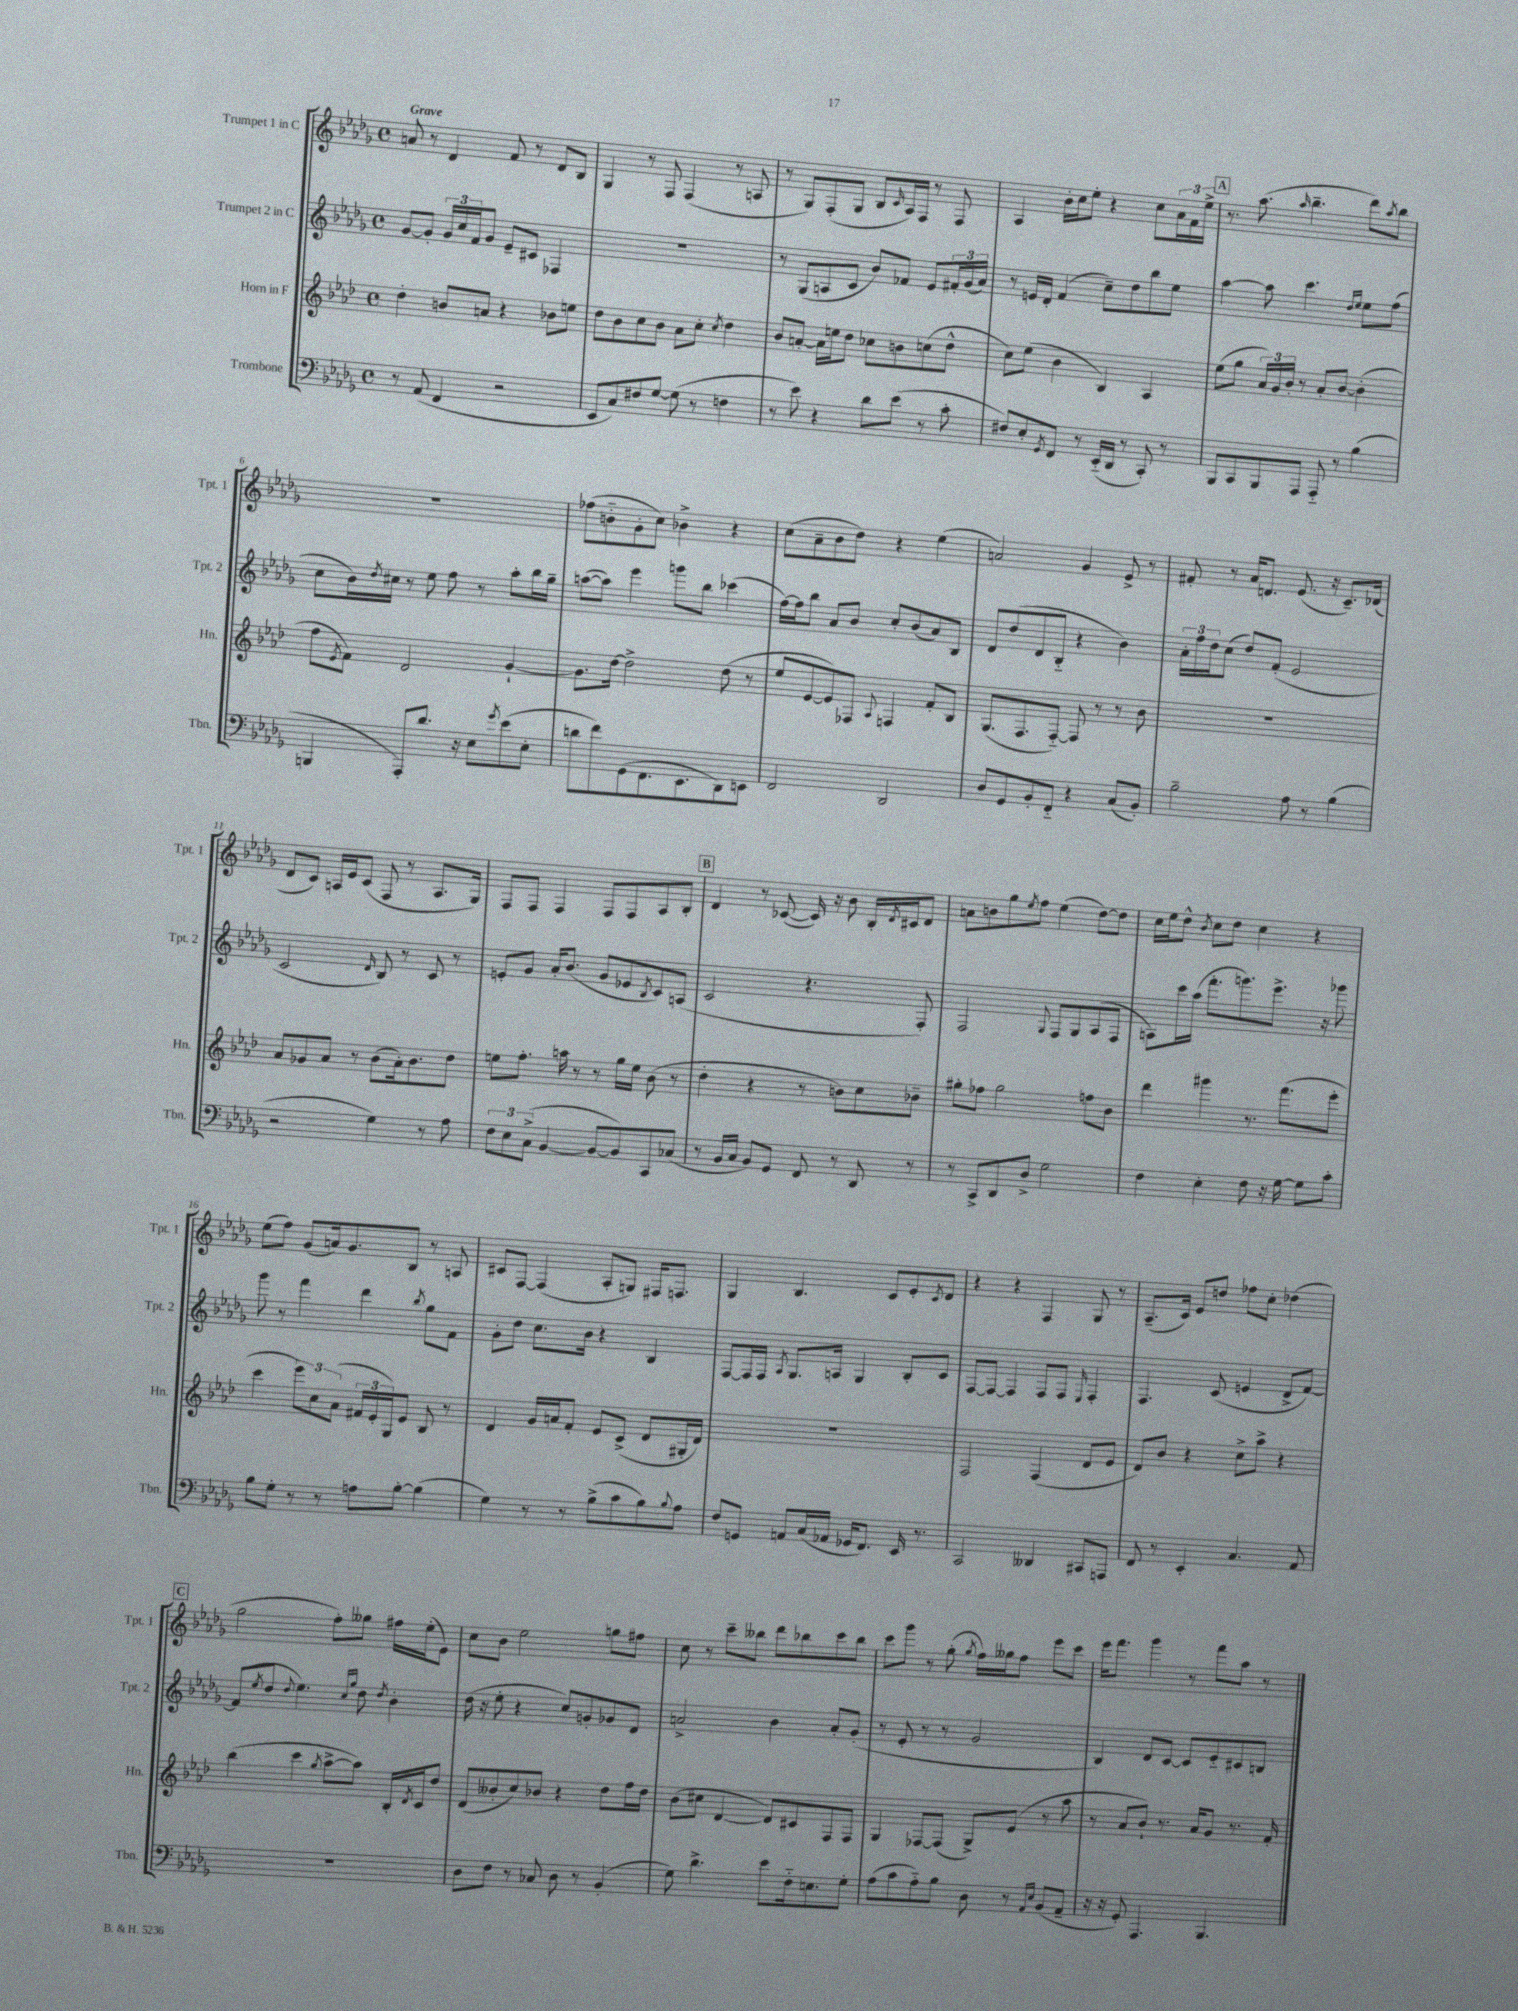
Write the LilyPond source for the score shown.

<<
\new StaffGroup <<
\new Staff = "s0" \with { instrumentName = "Trumpet 1 in C" shortInstrumentName = "Tpt. 1" } {
    \clef treble \key des \major \defaultTimeSignature \time 4/4 \tempo "Grave"
    a'8 r8 des'4 f'8 r8 des'8 bes8 |
    ges4 r8 f8 f4( r8 a8 |
    r8 ges8) f8-.( ges8 bes8 \grace { c'16 } aes16) f16 r8 f8 |
    aes4 bes'16-. c''16 ees''8-. r4 c''8 \tuplet 3/2 { aes'16 f'16 ees''16-> } |
    \mark \markup { \box "A" } r8. aes''8.( \grace { aes''16 } bes''4.-- des'''8) \acciaccatura { aes''8 } bes''8 |
    R1 |
    fes''8( b'8-_ ges'8-. c''8) bes'4-> r4 |
    c''8( aes'8-- bes'8 des''8) r4 ees''4( |
    a'2) ges'4 ees'8-> r8 |
    fis'8-. r8 aes'16 d'8. ees'8.( r16 c'8.--) des'16( |
    des'8 c'8) a16 ees'16 c'8( f8 r8 a8. ges16) |
    f8 f8 f4 f8 f8 aes8 bes8-. |
    \mark \markup { \box "B" } des'4 r8 ces'8~( ces'16) r16 bes'8 bes16-. \acciaccatura { des'8 } cis'16 des'8 |
    a'8 b'8 ges''8 \acciaccatura { ees''8 } f''8 ees''4( des''8~) des''8 |
    c''16 ees''16 des''8-^ \acciaccatura { bes'8 } c''8 des''8 c''4 r4 |
    ees''8( f''8) ges'8( a'16) ges'8. bes8 r8 a8 |
    cis'8 f8~ f4( aes8-. g8) fis16 f8. |
    ges4 bes4. c'8 ees'8-. \acciaccatura { c'8 } des'8 |
    r4 r4 f4 ges8 r8 |
    aes8.--( c'16) ees'8 d''8 fes''8 c''8-. des''4( |
    \mark \markup { \box "C" } ges''2 f''8-.) geses''8 fis''16 ees''16-.( ees'8) |
    c''8 bes'8 ees''2 g''8 fis''8 |
    c''8 r8 c'''8-- beses''8 des'''8 bes''8 c'''8 bes''8 |
    c'''8 ges'''8 r8 ges''8-.( \acciaccatura { ges''8 } f''16) geses''16 f''8 ees'''8 c'''8 |
    ees'''16 f'''8. ges'''4 r8 f'''8 aes''8 r8 \bar "|." |
}
\new Staff = "s1" \with { instrumentName = "Trumpet 2 in C" shortInstrumentName = "Tpt. 2" } {
    \clef treble \key des \major \defaultTimeSignature \time 4/4
    ges'8~ ges'8-. \tuplet 3/2 { ges'16 c''16 f'16 } ges'8 ees'8-- cis'8 fes4 |
    R1 |
    r8 ges8( a8 c'8 bes'8) fes'8 ees'8 \tuplet 3/2 { fis'16-. ges'16( aes'16) } |
    r8 e'16 des'16-. f'4( c''8--) des''8 bes''8 ees''8 |
    \mark \markup { \box "A" } aes''4~ aes''8 c'''4. \grace { des''16 ees''16 } ees''8 f''8( |
    c''8 bes'16) \acciaccatura { des''8 } cis''16 r8 ees''8 f''8 r8 aes''8-. bes''16 ges''16-- |
    a''8~( a''8) ees'''4 g'''8 bes''8 ces'''4( |
    f''16~) f''16 bes''8 aes'8 bes'8 c''8-. bes'8( aes'8) bes8 |
    des'8 des''8( des'8 bes8-_ r4 bes'4) |
    \tuplet 3/2 { aes'16-. f''16 des''16 } c''8( des''8) f'8-.( ees'2 |
    c'2 \grace { des'16 } bes8) r8 c'8 r8 |
    e'8-. ges'8 aes'16-. bes'8.( ges'8 ees'8 \acciaccatura { bes8 } c'8) a8( |
    \mark \markup { \box "B" } c'2 r4. f8-.) |
    f2 \appoggiatura { ges8 } f8 ges8 aes8( f8 |
    a8) c'''16 aes''16( f'''8.-. g'''8.) ees'''8.-> r16 ges'''8 |
    ges'''8 r8 f'''4 des'''4 \acciaccatura { bes''8 } ges''8 f'8 |
    ges'8-. des''8 c''8. bes'16 r4 bes4 |
    f8~ f16 f16 \acciaccatura { aes8 } ges8. a16 ges4 bes8-. c'8 |
    f8~ f8~ f4 f8 f8 \grace { ees16 } f4-. |
    f4. c'8( e'4 des'8-> f'8~) |
    \mark \markup { \box "C" } f'8( \acciaccatura { ees''8 } des''8 \appoggiatura { des''8 } ees''4.) \grace { c''16 ges''16 } des''8 \acciaccatura { des''8 } bes'4-. |
    des''16( r16 ees''8-. r4 c''8) g'8-. ges'8 des'8 |
    a'2-> bes'4 a'8-. ges'8-.( |
    r8 ees'8-. r8 r8 ges'2 |
    bes4) des'8 c'8~ c'8 ees'8-_ cis'8 b8 \bar "|." |
}
\new Staff = "s2" \with { instrumentName = "Horn in F" shortInstrumentName = "Hn." } {
    \clef treble \key aes \major \defaultTimeSignature \time 4/4
    des''4-. b'8 a'8 r4 bes'8 e''8 |
    des''8 bes'8 c''8 bes'8 aes'8 c''8-. \acciaccatura { c''8 } des''4 |
    bes'8 a'8~-. a'16 e''16 des''8 ces''8 b'8 c''8( des''8-^ |
    c''8) ees''8( bes'4 bes4) aes4 |
    \mark \markup { \box "A" } ees''8( g''8 \tuplet 3/2 { aes'16) g'16 bes'16-. } r8 aes'8-. bes'8~ bes'4-.( |
    f''8 \acciaccatura { ees'8 } f'8) des'2 g'4~-! |
    g'8. des''16~ des''2-> des''8( r8 |
    ees''8 ees'8~ ees'8) fes8 \appoggiatura { aes8 } f4 f'8-. bes8 |
    g8.( f8. f8~-_) f8 r8 r8 bes'8 |
    R1 |
    aes'8 ges'8 aes'8 r8 bes'8( aes'16-.) bes'8. des''8 |
    e''8 f''8.-. a''16 r8 r8 g''16 e''16 bes'8( r8 |
    \mark \markup { \box "B" } des''4-. r4 r8 b'8) c''8 bes'8-- |
    gis''8-. fes''8 gis''2 f''8 bes'8 |
    des'''4 gis'''4 r8. f'''8.( ees'''8-. |
    c'''4 \tuplet 3/2 { ees'''8) c''8 aes'8( } \tuplet 3/2 { fis'16 ees'16-. g16) } ees'8 bes8 r8 |
    des'4 g'16 a'16 f'8-. ees'8 c'8->( des'8 gis16-. des'16) |
    R1 |
    f2 f4( des'8 ees'8 |
    des'8) bes'8 r4 c''8-> aes''8-> r4 |
    \mark \markup { \box "C" } bes''4( c'''4 \acciaccatura { g''8 } aes''8~-> aes''8) bes16-. \acciaccatura { des'8 } c'16 des''8 |
    des'8( beses'8-. c''8) bes'8 r4 des''8 f''16 des''16 |
    bes'8( cis''8 des'4~ des'8) cis'8 f8 f8 |
    g4 fes8~ fes8( g8->) ees'8( r8 aes''8 |
    r8 aes'8 bes'8-!) r8. aes'16 g'8 r8. f'16-. \bar "|." |
}
\new Staff = "s3" \with { instrumentName = "Trombone" shortInstrumentName = "Tbn." } {
    \clef bass \key des \major \defaultTimeSignature \time 4/4
    r8 aes,8( f,4 r2 |
    ees,8 c8) fis8 ges8~ ges8( r8 f4 |
    r8 ees'8) r4 des'8 ees'8( r8 c'8-. |
    fis8) ees8-. \acciaccatura { ges,8 } f,8 r8 ees,16-_( des,16 r8 c,8-.) r8 |
    \mark \markup { \box "A" } bes,,8 c,8 bes,,8 aes,,8 aes,,8-_ r8 bes4( |
    b,,4 aes,,8-.) des'8. r16 ees8 \acciaccatura { ges'8 } ees'8( ees8-. |
    d'8 f'8) ges,8( f,8. ees,8. des,8) e,8 |
    f,2 des,2 |
    des8 ges,8 bes,8-. f,8-_ r4 c8( bes,8-.) |
    bes2-- aes8 r8 bes4( |
    r2 ges4) r8 aes8 |
    \tuplet 3/2 { f8 ees8 c8->( } bes,4~ bes,8~ bes,8) c,8 ces8( |
    \mark \markup { \box "B" } r8 bes,16 c16 bes,8) ges,8 f,8 r8 des,8 r8 |
    r8 c,8-> des,8 des8-> ges2 |
    f4 ees4-. f8 r16 ges16~ ges8 c'8-. |
    bes8 ges8-. r8 r8 a8 bes8~-. bes4( |
    ges4) r8 r8 bes8->( c'8 bes8) \appoggiatura { bes8 } aes8 |
    f8 g,8 a,8 c16( aes,16 ges,16 f,8.) ees,16 r8. |
    c,2 deses,4 cis,8 a,,8 |
    f,8 r8 ees,4-. c4. aes,8 |
    \mark \markup { \box "C" } R1 |
    des8 f8 r8 ces8 des8 r8 bes,4-.( |
    ges8) des'4.-> ees'8 f16-_ e8. ges8-. |
    aes8( c'8 aes8-_) bes8 des8 r8 \grace { aes,16 ees16 } bes,8( aes,8-- |
    r16 r16 ges,8-.) aes,,4. bes,,4. \bar "|." |
}
>>
>>
